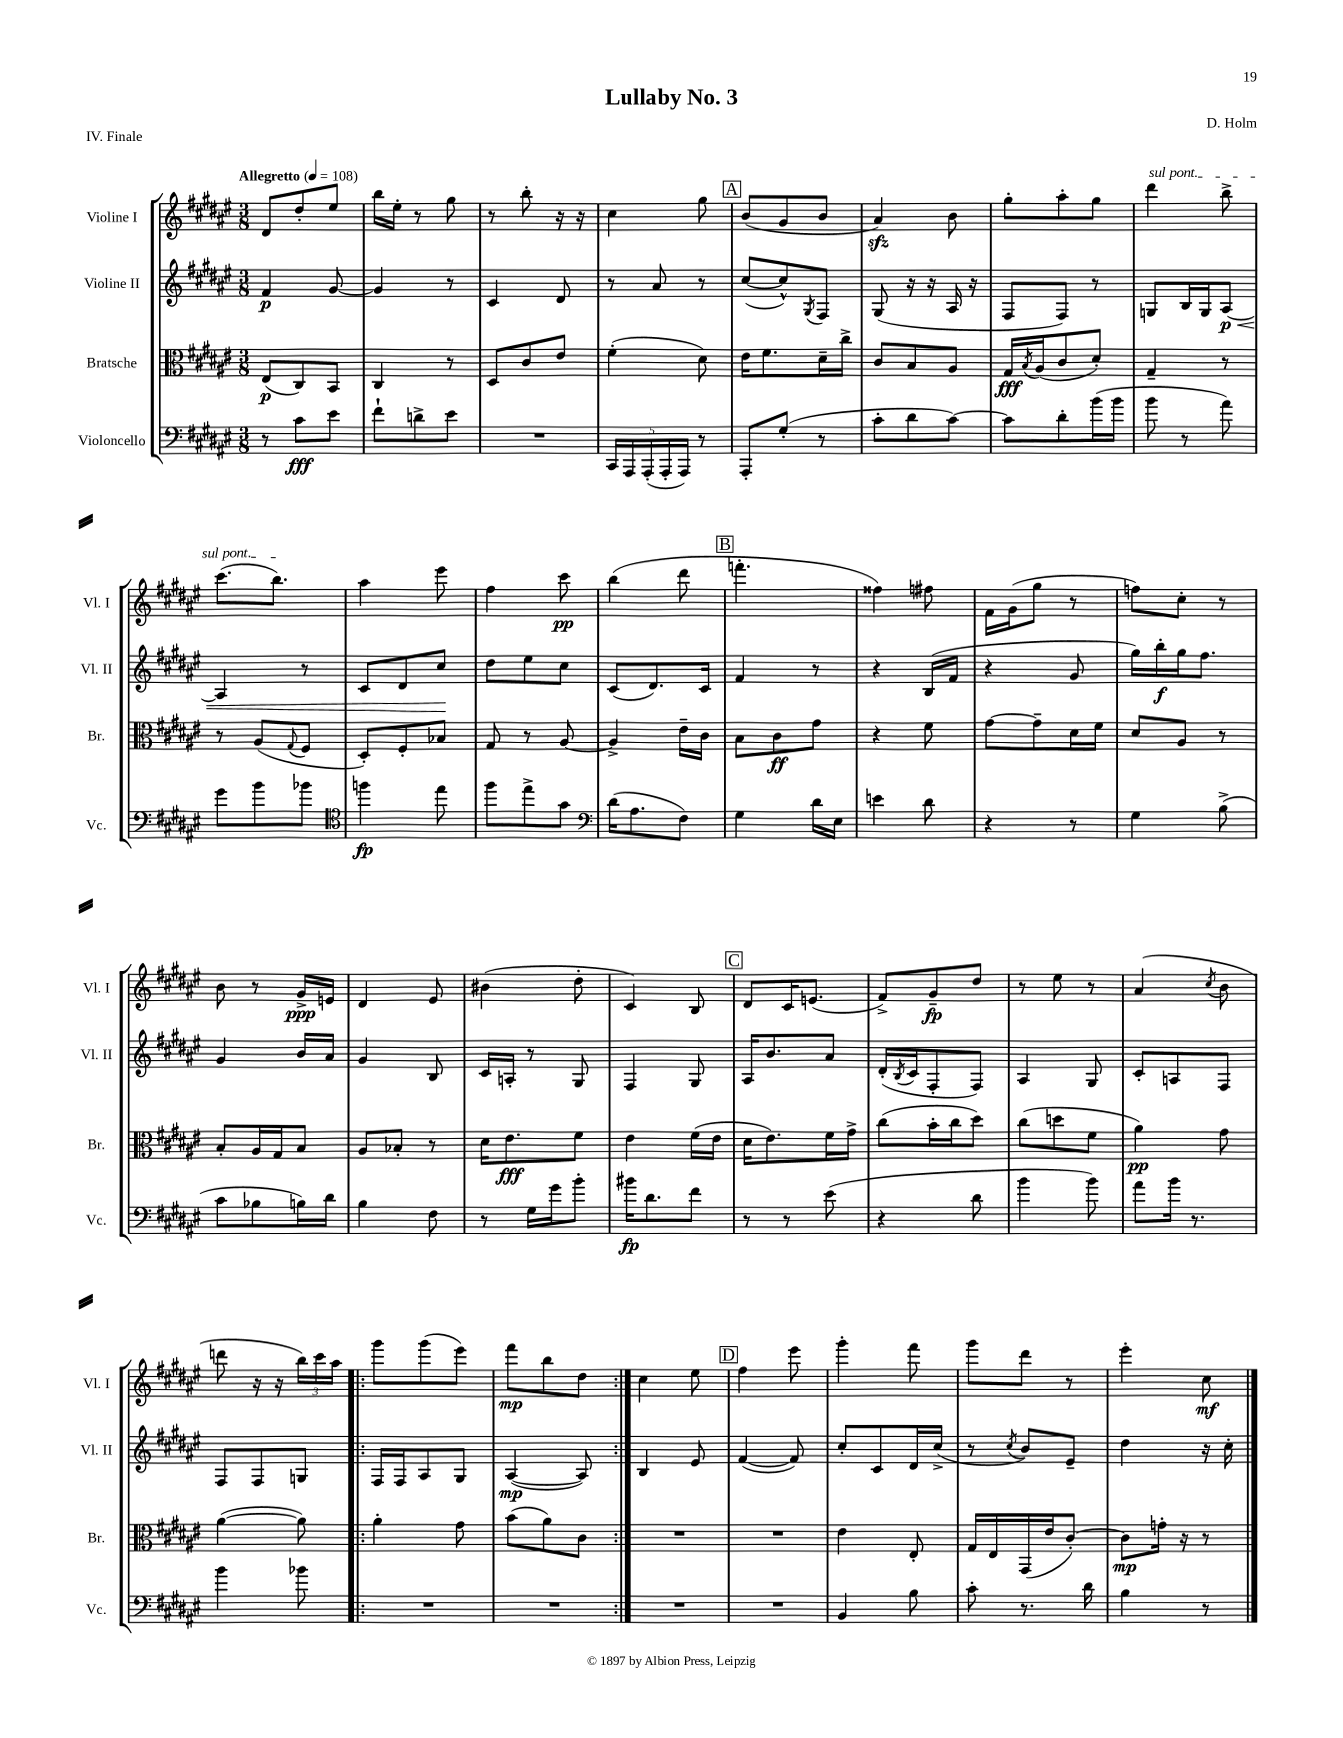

**kern	**kern	**kern	**kern
*staff4	*staff3	*staff2	*staff1
*clefF4	*clefC3	*clefG2	*clefG2
*k[f#c#g#d#a#e#]	*k[f#c#g#d#a#e#]	*k[f#c#g#d#a#e#]	*k[f#c#g#d#a#e#]
*M3/8	*M3/8	*M3/8	*M3/8
*MM108	*MM108	*MM108	*MM108
8r	(8E#/L	4f#/	8d#/L
8c#\L	8C#/)	.	8dd#'/
8e#\J	8BB/J	[8g#/	8ee#/J
=	=	=	=
8f#`\L	4C#/	4g#/]	16bb\LL
.	.	.	16ee#'\JJ
8d^\	.	.	8r
8e#\J	8r	8r	8gg#\
=	=	=	=
4.r	8D#/L	4c#/	8r
.	8c#/	.	8bb'\
.	8e#/J	8d#/	16r
.	.	.	16r
=	=	=	=
20CC#/LL	(4f#'\	8r	4cc#\
20AAA#/	.	.	.
(20AAA#'/	.	.	.
.	.	8a#/	.
20AAA#'/	.	.	.
20AAA#/JJ)	.	.	.
8r	8d#\)	8r	8gg#\
=	=	=	=
8AAA#'/L	16e#\LK	([8cc#/L	(8b/L
.	8.f#\	.	.
(8G#'/J	.	8cc#^^/])	8g#/
.	.	8qG#/	.
8r	16d#~\L	8F#/J	8b/J
.	16cc#^\JJ	.	.
=	=	=	=
8c#'\L	8c#/L	(8G#/	4a#/)
8d#\	8B/	16r	.
.	.	16r	.
[8c#\J)	8A#/J	16A#/	8b\
.	.	16r	.
=	=	=	=
8c#\]L	16G#/LL	8F#/L	8gg#'\L
.	8qB/	.	.
.	(16A#/J	.	.
8d#'\	8c#/	8F#/J)	8aa#'\
(16b\L	8d#'/J)	8r	8gg#\J
16b\JJ	.	.	.
=	=	=	=
8b\	4G#~/	8G/L	4ddd#\
8r	.	16B/L	.
.	.	16G/J	.
8a#\)	8r	[8A#/J	8bb^\
=	=	=	=
8g#\L	8r	4A#/]	(8.ccc#\L
8b\	(8A#/L	.	.
.	.	.	8.bb\J)
.	8qqG#/	.	.
8b-\J	8F#/J	8r	.
=	=	=	=
*clefC4	*	*	*
4ff\	8D#'/L)	8c#/L	4aa#\
.	8F#'/	8d#/	.
8ee#\	8B-/J	8cc#/J	8eee#\
=	=	=	=
8ff#\L	8G#/	8dd#\L	4ff#\
8ee#^\	8r	8ee#\	.
8g#\J	[8A#/	8cc#\J	8ccc#\
=	=	=	=
*clefF4	*	*	*
(16d#\LK	4A#^/]	(8c#/L	(4bb\
8.A#\	.	.	.
.	.	8.d#/)	.
8F#\J)	16e#~\LL	.	8ddd#\
.	16c#\JJ	16c#/Jk	.
=	=	=	=
4G#\	8B\L	4f#/	4.fff'\
.	8c#\	.	.
16d#\LL	8g#\J	8r	.
16E#\JJ	.	.	.
=	=	=	=
4e\	4r	4r	4ff##\)
8d#\	8f#\	(16B/LL	8ff#\
.	.	16f#/JJ	.
=	=	=	=
4r	[8g#\L	4r	16f#\LL
.	.	.	(16g#\J
.	8g#~\]	.	8gg#\J
8r	16d#\L	8g#/	8r
.	16f#\JJ	.	.
=	=	=	=
4G#\	8d#/L	16gg#\LL)	8ff\L)
.	.	16bb'\	.
.	8A#/J	16gg#\J	8cc#'\J
.	.	8.ff#\J	.
(8B^\	8r	.	8r
=	=	=	=
8c#\L	8B'/L	4g#/	8b\
8B-\	16A#/L	.	8r
.	16G#/J	.	.
16B\L)	8B/J	16b/LL	16g#^/LL
16d#\JJ	.	16a#/JJ	16e/JJ
=	=	=	=
4B\	8A#/L	4g#/	4d#/
.	8B-'/J	.	.
8F#\	8r	8B/	8e#/
=	=	=	=
8r	16d#\LK	16c#/LL	(4b#\
.	8.e#\	16A'/JJ	.
16G#\LL	.	8r	.
16g#\J	.	.	.
8b'\J	8f#\J	8G#/	8dd#'\
=	=	=	=
16b#\LK	4e#\	4F#/	4c#/)
8.d#\	.	.	.
8f#\J	(16f#\LL	8G#/	8B/
.	16e#\JJ	.	.
=	=	=	=
8r	16d#\LK	16A#/LK	8d#/L
.	8.e#\)	8.b/	.
8r	.	.	16c#/K
.	.	.	(8.e/J
(8e#\	16f#\L	8a#/J	.
.	16g#^\JJ	.	.
=	=	=	=
4r	(8cc#\L	(16d#'/LL	8f#^/L)
.	.	8qB/	.
.	.	16c#/J	.
.	16b'\L	8F#'/	8g#~/
.	16cc#\J	.	.
8d#\	8dd#\J)	8F#/J)	8dd#/J
=	=	=	=
4b\	(8cc#\L	4A#/	8r
.	8dd\	.	8ee#\
8b\)	8f#\J	8G#/	8r
=	=	=	=
8a#\L	4a#\)	8c#'/L	(4a#/
16b\Jk	.	8A/	.
8.r	.	.	.
.	.	.	8qcc#/
.	8g#\	8F#/J	8b\
=	=	=	=
4b\	([4a#\	8F#/L	8ddd\
.	.	8F#/	16r
.	.	.	16r
8b-\	8a#\])	8G/J	24bb\LL)
.	.	.	24ccc#\
.	.	.	24aa#\JJ
=!|:	=!|:	=!|:	=!|:
4.r	4a#'\	16F#/LL	8ggg#\L
.	.	16F#/J	.
.	.	8A#/	(8ggg#\
.	8g#\	8G#/J	8eee#\J)
=	=	=	=
4.r	(8b\L	([4A#/	8fff#\L
.	8a#\)	.	8bb\
.	8c#\J	8A#/])	8dd#\J
=:|!	=:|!	=:|!	=:|!
4.r	4.r	4B/	4cc#\
.	.	8e#/	8ee#\
=	=	=	=
4.r	4.r	([4f#/	4ff#\
.	.	8f#/])	8eee#\
=	=	=	=
4BB/	4e#\	8cc#'/L	4ggg#'\
.	.	8c#/	.
8B\	8E#'/	16d#/L	8fff#\
.	.	(16cc#^/JJ	.
=	=	=	=
8c#'\	16G#/LL	8r	8ggg#\L
.	16E#/	.	.
.	.	8qcc#/	.
8.r	(16GG#/	8b/L)	8ddd#\J
.	16e#/J	.	.
.	[8c#'/J)	8e#~/J	8r
16d#\	.	.	.
=	=	=	=
4B\	8c#\]L	4dd#\	4eee#'\
.	16g'\Jk	.	.
.	16r	.	.
8r	8r	16r	8cc#\
.	.	16cc#'\	.
==	==	==	==
*-	*-	*-	*-
